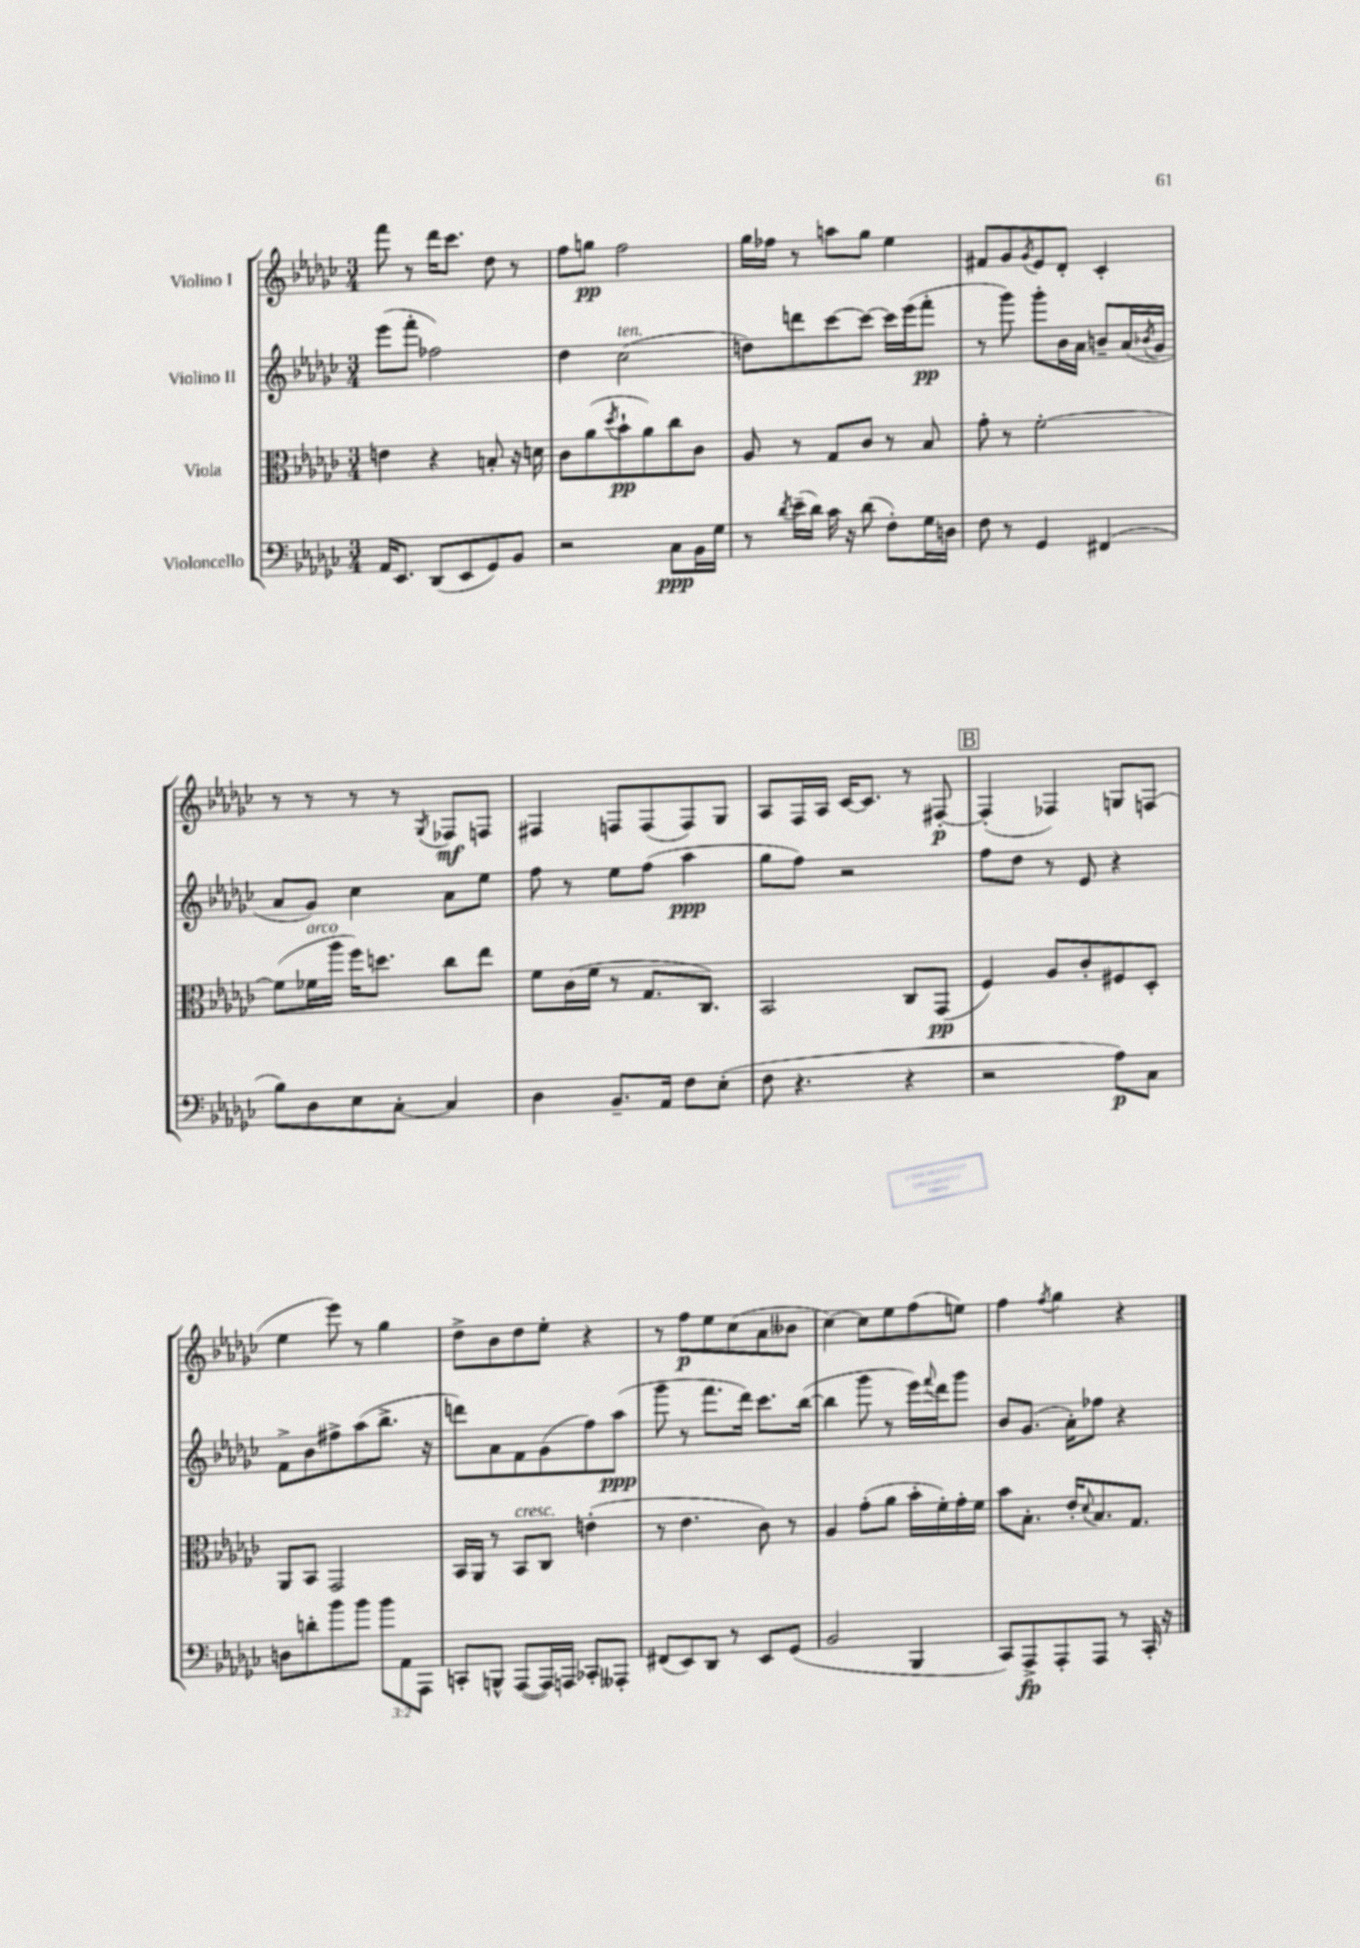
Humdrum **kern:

**kern	**kern	**kern	**kern
*staff4	*staff3	*staff2	*staff1
*clefF4	*clefC3	*clefG2	*clefG2
*k[b-e-a-d-g-c-]	*k[b-e-a-d-g-c-]	*k[b-e-a-d-g-c-]	*k[b-e-a-d-g-c-]
*M3/4	*M3/4	*M3/4	*M3/4
16AA-	4e	(8eee-	8fff
8.EE-	.	.	.
.	.	8fff'	8r
(8DD-	4r	2ff-)	16ddd-
.	.	.	8.ccc-
8EE-	.	.	.
8GG-)	8B'	.	8dd-
8BB-	16r	.	8r
.	16d	.	.
=	=	=	=
2r	8c-	4dd-	8ff
.	(8a-	.	8gg
.	8qdd-	.	.
.	8b-`	(2cc-	2ff
.	8a-)	.	.
8C-	8cc-	.	.
16BB-	8c-	.	.
16G-	.	.	.
=	=	=	=
8r	8A-	8dd)	16gg-
.	.	.	16ff-
8qd-	.	.	.
(16e-~	8r	8ddd	8r
16d-)	.	.	.
16c-	8G-	[8ccc-	8aa
16r	.	.	.
(8d-	8c-	8ccc-_	8gg-
8F')	8r	16ccc-]	4ee-
.	.	(16eee-	.
16G-	8B-	8fff'	.
16D	.	.	.
=	=	=	=
8F	8g-'	8r	8f#
8r	8r	8ggg-)	8g-
.	.	.	8qg-
4GG-	[2f'	8ggg-'	8e-
.	.	16b-	8d-'
.	.	16a-	.
(4FF#	.	8b~	4c-'
.	.	(16a-	.
.	.	8qb-	.
.	.	16g-	.
=	=	=	=
8B-)	(8f]	8a-	8r
8D-	16f-	8g-)	8r
.	16aa-	.	.
8E-	16ff)	4cc-	8r
.	8.dd	.	.
[8C-'	.	.	8r
.	.	.	8qG-
4C-]	8cc-	8a-	8F-
.	8ee-	8ee-	8F
=	=	=	=
4D-	8f	8ff	4F#
.	(16c-	8r	.
.	16f	.	.
8.BB-~	8r	8ee-	8F
.	8.G-	(8ff	(8F
16AA-	.	.	.
8F	.	4aa-	8F)
.	8.C-)	.	.
(8E-'	.	.	8G-
=	=	=	=
8F	2BB-	8gg-	8A-
4.r	.	8ff)	16F
.	.	.	16A-
.	.	2r	[16c-
.	.	.	8.c-]
4r	8C-	.	8r
.	(8GG-	.	[8F#'
=	=	=	=
2r	4F)	8ff	(4F#']
.	.	8dd-	.
.	8A-	8r	4F-)
.	8c-'	8e-	.
8A-)	8F#	4r	8G
8C-	8D-'	.	(8F
=	=	=	=
8D	8AA-	8f^	4ee-
8d'	8BB-	8b-	.
8b-	2GG-	8ff#^	8eee-)
8b-	.	(8aa-	8r
12b-	.	8.bb-^	4gg-
12AA-	.	.	.
12AAA-	.	.	.
.	.	16r	.
=	=	=	=
8CC'	16BB-	8ddd)	8dd-^
.	16AA-	.	.
8BBB^^	8r	8a-	8b-
([8AAA-	8BB-	8f	8dd-
16AAA-])	8C-	(8g-	8ee-'
16AAA	.	.	.
8CC-'	(4e'	8ff)	4r
8AAA--'	.	(8aa-	.
=	=	=	=
(8FF#	8r	8ggg-	8r
8EE-)	4.e-	8r	8ff
8DD-	.	8.fff	8ee-
8r	.	.	(8cc-
.	.	16ddd-)	.
8EE-	8c-)	8.ccc-	8a-
(8GG-	8r	.	8b--
.	.	([16bb-	.
=	=	=	=
2BB-	4A-	4bb-]	[4cc-)
.	(8g-'	8ggg-	8cc-]
.	8a-	8r	8ee-
4BBB-	16b-'	16eee-)	(8ff
.	.	8qqfff	.
.	16f')	16ddd-	.
.	16g-'	8ggg-	8ee)
.	16f	.	.
=	=	=	=
8CC-)	8b-	8b-	4ff
8AAA-^	8.B-'	(8.g-	.
.	.	.	8qff
8AAA-'	.	.	4gg-
.	16e-'	16a-')	.
.	8qqd-	.	.
8AAA-	8.B-	8ff-	.
8r	.	4r	4r
.	8.G-	.	.
16CC-'	.	.	.
16r	.	.	.
==	==	==	==
*-	*-	*-	*-
